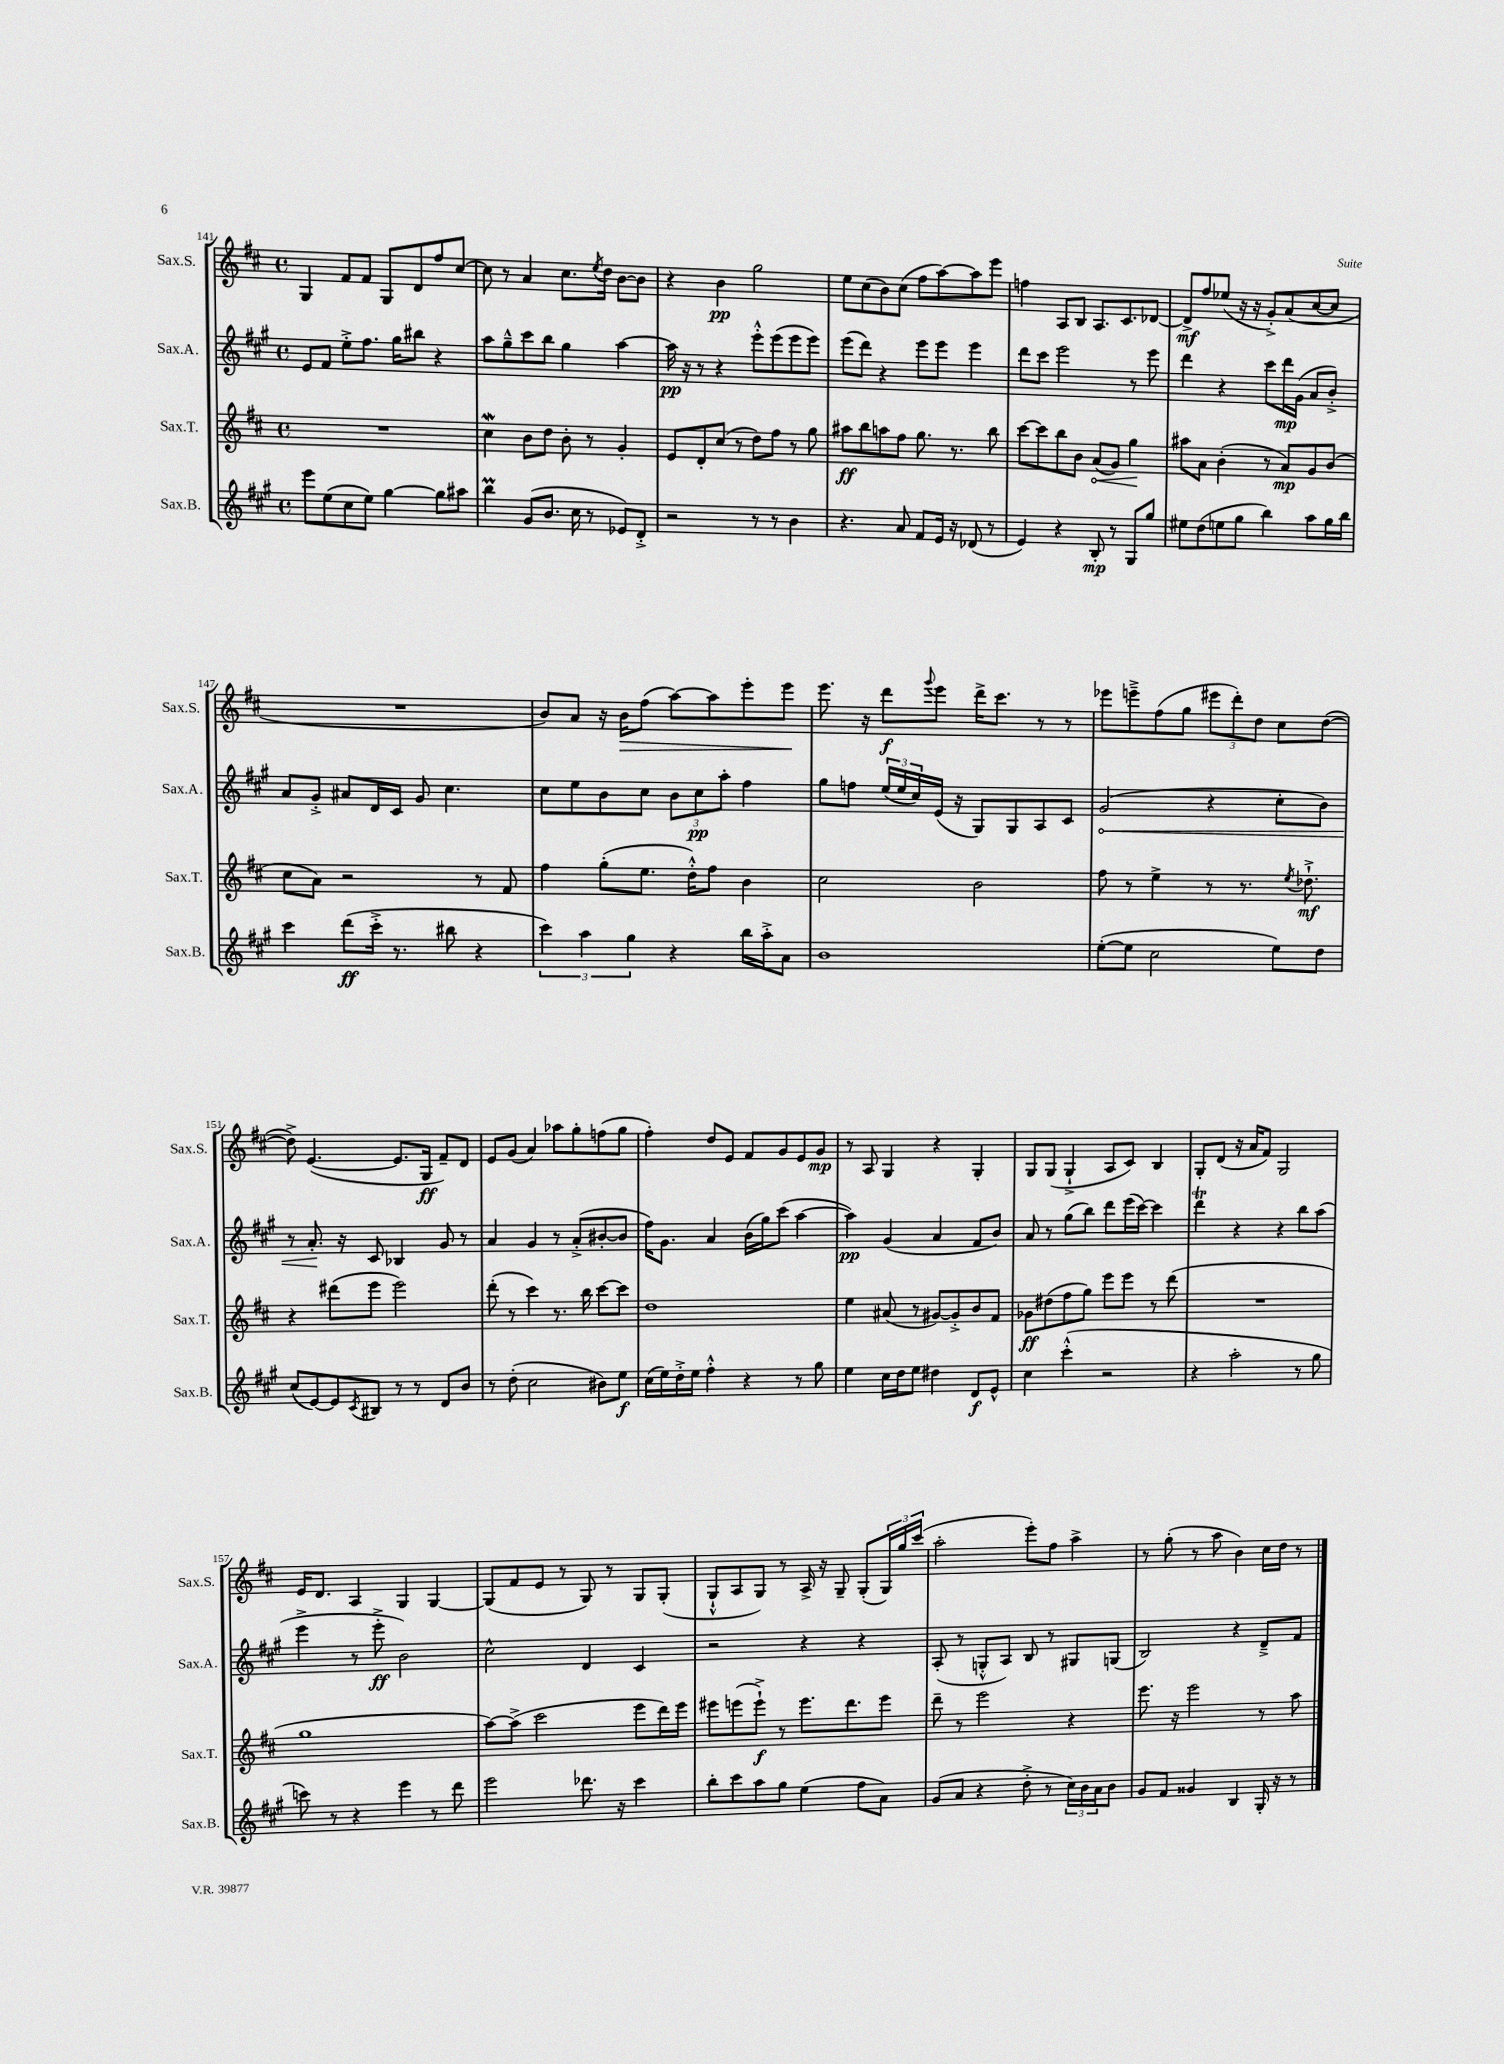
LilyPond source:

<<
\new StaffGroup <<
\new Staff = "s0" \with { instrumentName = "Sax.S." shortInstrumentName = "Sax.S." } {
    \clef treble \key d \major \defaultTimeSignature \time 4/4
    g4 fis'8 fis'8 g8 d'8 fis''8 cis''8~ |
    cis''8 r8 a'4 cis''8. \acciaccatura { e''8 } d''16 b'8~ b'8 |
    r4 b'4\pp g''2 |
    e''8 cis''8( b'8) cis''8( fis''8 a''8~) a''8 e'''8 |
    f''4 a8 b8 a8. cis'8. des'8~ |
    des'8->\mf fis''8 ees''8( r16 r16 g'8-.->) a'8( cis''8~ cis''8 |
    R1 |
    b'8) a'8 r16 b'16\> fis''8( a''8~) a''8 e'''8-. e'''8\! |
    e'''8. r16 d'''8\f \appoggiatura { g'''8 } e'''8 d'''16-> cis'''8. r8 r8 |
    ees'''8 e'''8---> fis''8( g''8 \tuplet 3/2 { eis'''8 d'''8-.) d''8 } cis''8 d''8~( |
    d''8->) e'4.~( e'8. g16\ff fis'8--) d'8 |
    e'8 g'8( a'4) aes''8 g''8-. f''8( g''8 |
    fis''4-.) d''8 e'8 fis'8 g'8 e'8 g'8\mp |
    r8 a8 g4 r4 g4-. |
    g8 g8( g4-!-> a8 cis'8) b4 |
    g8-. d'8( r16 a'16 fis'8) g2 |
    e'16 d'8. a4 g4 g4~ |
    g8( fis'8 e'8 r8 g8) r8 g8 g8-.( |
    g8-!-^ a8 g8) r8 a16-> r16 g8-- g8-.( \tuplet 3/2 { g16) g''16 cis'''16( } |
    a''2-. e'''8-.) fis''8 a''4-> |
    r8 g''8-.( r8 a''8 b'4) cis''16 d''16 r8 \bar "|." |
}
\new Staff = "s1" \with { instrumentName = "Sax.A." shortInstrumentName = "Sax.A." } {
    \clef treble \key a \major \defaultTimeSignature \time 4/4
    e'8 fis'8 e''8-.-> fis''8. gis''16 bis''8 r4 |
    a''8 gis''8---^ cis'''8 b''8 gis''4 a''4~ |
    a''16\pp r16 r8 r4 e'''8-.-^ e'''8( e'''8 e'''8) |
    e'''8( d'''8) r4 e'''8 e'''8 e'''4 |
    d'''8 cis'''8 e'''2 r8 e'''8 |
    d'''4 r4 cis'''8 d'''16\mp gis'16( a'8 b'8-.->) |
    a'8 gis'8-.-> ais'8 d'16 cis'16 gis'8 cis''4. |
    cis''8 e''8 b'8 cis''8 \tuplet 3/2 { b'8 cis''8\pp a''8-. } fis''4 |
    gis''8 f''8 \tuplet 3/2 { e''16( e''16 cis''16) } e'16( r16 gis8) gis8 a8 cis'8 |
    \once \override Hairpin.circled-tip = ##t gis'2\<( r4 cis''8-. b'8) |
    r8 a'8.-.\! r16 cis'8 bes4 gis'8 r8 |
    a'4 gis'4 r8 a'8-.->( bis'8~-. bis'8 |
    fis''16) gis'8. a'4 b'16( gis''16) cis'''8( a''4~ |
    a''4\pp) gis'4( a'4 fis'8 b'8) |
    a'8 r8 gis''8( b''8) d'''8 e'''16( cis'''16~) cis'''4 |
    d'''4\trill r4 r4 b''8 a''8( |
    e'''4-> r8 e'''8-.->\ff b'2) |
    cis''2-^ d'4 cis'4 |
    r2 r4 r4 |
    a8-.( r8 g8-.-^ a8) b8 r8 gis8 g8( |
    b2) r4 d'8---> fis'8 \bar "|." |
}
\new Staff = "s2" \with { instrumentName = "Sax.T." shortInstrumentName = "Sax.T." } {
    \clef treble \key d \major \defaultTimeSignature \time 4/4
    R1 |
    cis''4\mordent b'8 d''8 b'8-. r8 g'4-. |
    e'8 d'8-. cis''8( r8 d''8) fis''8 r8 g''8 |
    ais''8\ff b''8 a''8 fis''8 g''8. r8. b''8 |
    cis'''8~ cis'''8 b''8 b'8 \once \override Hairpin.circled-tip = ##t a'8\<( g'8) g''4\! |
    ais''8 a'8 b'4-.( r8 a'8\mp) g'8 b'8( |
    cis''8 a'8) r2 r8 fis'8 |
    fis''4 g''8-.( e''8. d''16-.-^) fis''8 b'4 |
    cis''2 b'2 |
    fis''8 r8 e''4-> r8 r8. \acciaccatura { e''8 } des''8.-!->\mf |
    r4 dis'''8( e'''8 e'''2) |
    d'''8-.( r8 cis'''4) r8. b''16 cis'''8~ cis'''8 |
    d''1 |
    e''4 ais'8( r8 gis'8~) gis'8-.-> b'8 fis'8 |
    ges'8\ff dis''8( fis''8 g''8) e'''8 e'''8 r8 d'''8( |
    R1 |
    g''1 |
    a''8~) a''8->( cis'''2 e'''8 d'''16) e'''16 |
    eis'''8 e'''8( e'''8-!->\f) r8 e'''8. d'''8. e'''8 |
    d'''8-- r8 e'''2 r4 |
    e'''8. r16 e'''2 r8 a''8 \bar "|." |
}
\new Staff = "s3" \with { instrumentName = "Sax.B." shortInstrumentName = "Sax.B." } {
    \clef treble \key a \major \defaultTimeSignature \time 4/4
    e'''8 e''8( cis''8 e''8) gis''4~ gis''8 ais''8 |
    b''4\prall gis'8( b'8. cis''16 r8 ees'8) d'8-.-> |
    r2 r8 r8 b'4 |
    r4. a'8 fis'8 e'16 r16 des'8( r8 |
    e'4) r4 b8-.\mp r8 gis8 gis''8 |
    eis''8 d''8( e''8 gis''8 b''4) a''8 gis''16 b''16 |
    cis'''4 d'''8\ff( cis'''16-.-> r8. bis''8 r4 |
    \tuplet 3/2 { cis'''4) a''4 gis''4 } r4 b''16 a''16-.-> a'8 |
    b'1 |
    e''8~-.( e''8 cis''2 e''8) d''8 |
    cis''8( e'8~) e'8 \acciaccatura { cis'8 } bis8 r8 r8 d'8 b'8 |
    r8 d''8-.( cis''2 bis'8) e''8\f |
    cis''16( e''16) d''16-.-> e''16 fis''4-.-^ r4 r8 gis''8 |
    e''4 cis''16 d''16 e''8 dis''4 d'8\f e'8-^ |
    cis''4 cis'''4-.-^( r2 |
    r4 a''2-. r8 gis''8 |
    c'''8) r8 r4 e'''4 r8 d'''8 |
    e'''2 des'''8. r16 cis'''4 |
    b''8-. cis'''8 a''8 gis''8 e''4( fis''8 a'8) |
    gis'8( a'8 r4 d''8-.-> r8 \tuplet 3/2 { cis''16) b'16 a'16 } b'8 |
    gis'8 fis'8 gisis'4 b4 gis16-. r16 r8 \bar "|." |
}
>>
>>
\layout { \context { \Score currentBarNumber = #141 } }
